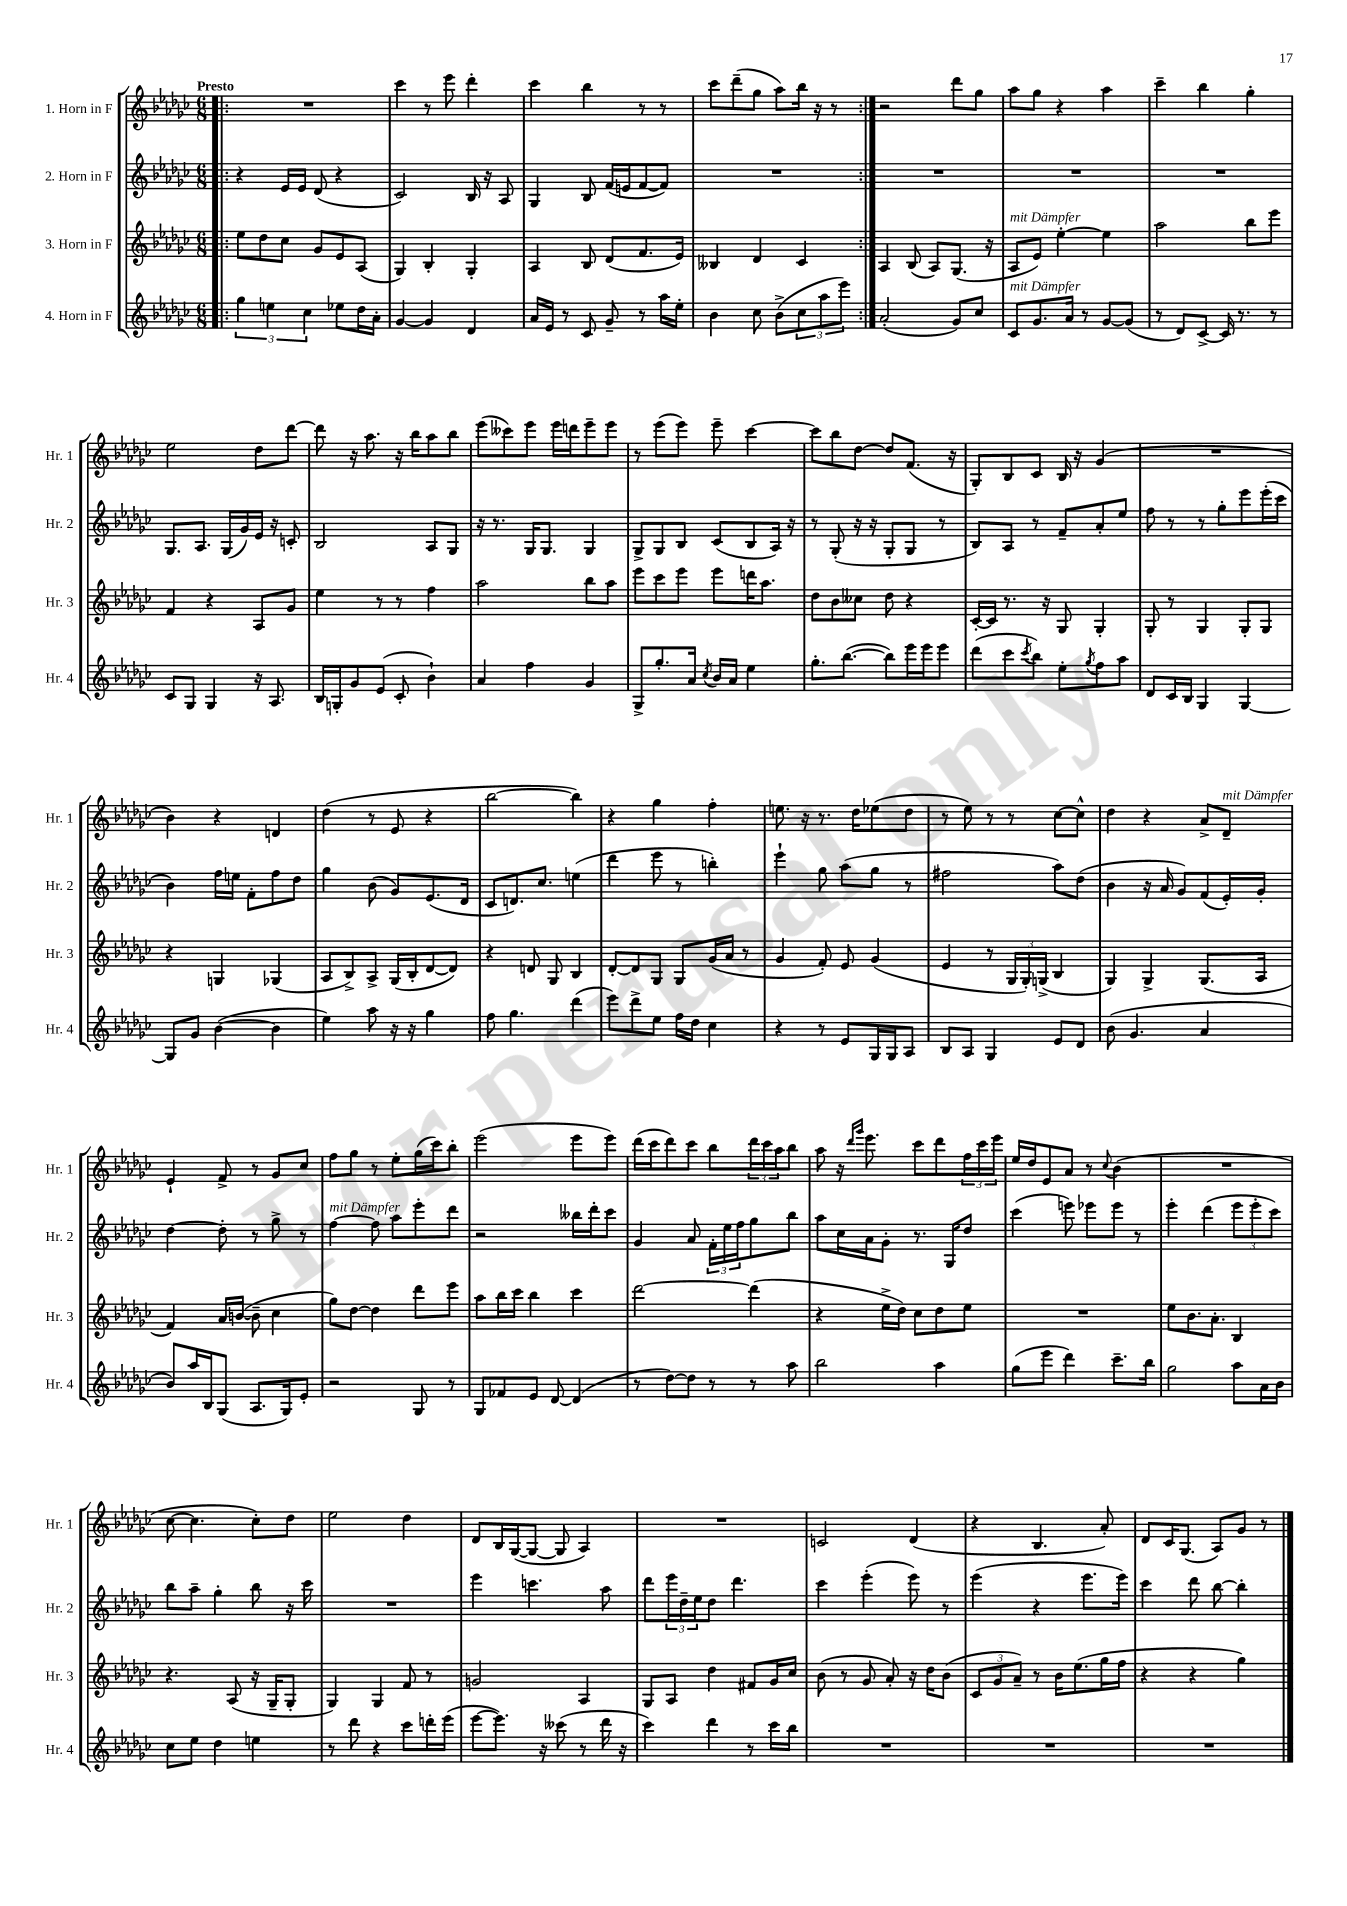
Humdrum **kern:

**kern	**kern	**kern	**kern
*staff4	*staff3	*staff2	*staff1
*clefG2	*clefG2	*clefG2	*clefG2
*k[b-e-a-d-g-c-]	*k[b-e-a-d-g-c-]	*k[b-e-a-d-g-c-]	*k[b-e-a-d-g-c-]
*M6/8	*M6/8	*M6/8	*M6/8
=!|:	=!|:	=!|:	=!|:
6gg-	8ee-	4r	2.r
.	8dd-	.	.
6ee	.	.	.
.	8cc-	16e-	.
.	.	16e-	.
6cc-	.	.	.
.	8g-	(8d-	.
8ee-	8e-	4r	.
16dd-	(8A-	.	.
16a-'	.	.	.
=	=	=	=
[4g-	4G-)	2c-)	4ccc-
4g-]	4B-'	.	8r
.	.	.	8eee-
4d-	4G-'	16B-	4ddd-'
.	.	16r	.
.	.	8A-	.
=	=	=	=
16a-	4A-	4G-	4ccc-
16e-	.	.	.
8r	.	.	.
8c-	8B-	8B-	4bb-
8g-~	(8d-	(16f	.
.	.	16e	.
8r	8.f	[8f	8r
16aa-	.	8f])	8r
16ee-'	16e-)	.	.
=	=	=	=
4b-	4B--	2.r	8ccc-
.	.	.	(8ddd-~
8cc-	4d-	.	8gg-
(8b-^	.	.	8aa-)
12cc-	4c-	.	16bb-
.	.	.	16r
12aa-	.	.	.
.	.	.	8r
12eee-)	.	.	.
=:|!	=:|!	=:|!	=:|!
(2a-'	4A-	2.r	2r
.	(8B-	.	.
.	8A-)	.	.
8g-)	(8.G-	.	8ddd-
8cc-	.	.	8gg-
.	16r	.	.
=	=	=	=
8c-	8A-	2.r	8aa-
8.g-	8e-)	.	8gg-
.	[4ee-'	.	4r
16a-	.	.	.
8r	.	.	.
[8g-	4ee-]	.	4aa-
(8g-]	.	.	.
=	=	=	=
8r	2aa-	2.r	4ccc-~
8d-)	.	.	.
[8c-^	.	.	4bb-
16c-]	.	.	.
8.r	.	.	.
.	8bb-	.	4gg-'
8r	8eee-	.	.
=	=	=	=
8c-	4f	8.G-	2ee-
8G-	.	.	.
.	.	8.A-	.
4G-	4r	.	.
.	.	(16G-	.
.	.	16g-)	.
16r	8A-	16e-	8dd-
8.A-	.	16r	.
.	8g-	8c'	[8ddd-
=	=	=	=
16B-	4ee-	2B-	8ddd-]
16G'	.	.	.
8g-	.	.	16r
.	.	.	8.aa-
(8e-	8r	.	.
8c-'	8r	.	16r
.	.	.	16bb-
4b-`)	4ff	8A-	8aa-
.	.	8G-	8bb-
=	=	=	=
4a-	2aa-	16r	(8eee-
.	.	8.r	.
.	.	.	8ccc--)
4ff	.	16G-	8eee-
.	.	8.G-	.
.	.	.	16eee-
.	.	.	16ddd
4g-	8bb-	4G-	8eee-~
.	8aa-	.	8eee-
=	=	=	=
8G-^	8eee-	8G-^	8r
8.gg-'	8ccc-	8G-	(8eee-
.	8eee-	8B-	8eee-)
16a-	.	.	.
8qcc-	.	.	.
16b-	8eee-	(8c-	8eee-~
16a-	.	.	.
4ee-	16ddd	8B-	[4ccc-
.	8.aa-	.	.
.	.	16A-)	.
.	.	16r	.
=	=	=	=
8.gg-'	8dd-	8r	8ccc-]
.	8b-	(8G-'	8bb-
([8.bb-	.	.	.
.	8cc--	16r	[8dd-
.	.	16r	.
8bb-])	8dd-	8G-'	8dd-]
16eee-	4r	8G-	(8.f
16eee-	.	.	.
8eee-	.	8r	.
.	.	.	16r
=	=	=	=
(8ddd-	[16c-'	8B-)	8G-')
.	16c-]	.	.
8ccc-	8.r	8A-	8B-
8qccc-	.	.	.
8bb-)	.	8r	8c-
.	16r	.	.
8ee-'	8G-	8f~	16B-
.	.	.	16r
8qgg-	.	.	.
8ff	4G-'	8a-'	(4g-
8aa-	.	8ee-	.
=	=	=	=
8d-	8G-'	8ff	2.r
16c-	8r	8r	.
16B-	.	.	.
4G-	4G-	8r	.
.	.	8gg-'	.
[4G-	8G-'	8eee-	.
.	8G-	(16eee-'	.
.	.	16ccc-	.
=	=	=	=
8G-]	4r	4b-)	4b-)
8g-	.	.	.
([4b-	4G	16ff	4r
.	.	16ee	.
.	.	8f'	.
4b-]	(4G-	8ff	4d
.	.	8dd-	.
=	=	=	=
4ee-)	8A-	4gg-	(4dd-
.	8B-^)	.	.
8aa-	8A-^	(8b-	8r
16r	(16G-	8g-)	8e-
16r	16B-'	.	.
4gg-	[8d-	(8.e-	4r
.	8d-])	.	.
.	.	16d-	.
=	=	=	=
8ff	4r	8c-	[2bb-
4.gg-	.	8.d)	.
.	8d	.	.
.	.	8.cc-	.
.	8G-	.	.
(4ddd-	4B-	(4ee	4bb-])
=	=	=	=
8eee-)	[8d-'	4ddd-	4r
8ddd-^	8d-]	.	.
8ee-	8G-	8eee-	4gg-
16ff	8G-	8r	.
16dd-	.	.	.
4cc-	(16g-	4bb')	4ff'
.	16a-	.	.
.	8r	.	.
=	=	=	=
4r	4g-	4eee-`	8.ee
.	.	.	16r
8r	8f')	8gg-	8.r
8e-	8e-	(8aa-	.
.	.	.	16dd-
16G-	(4g-	8gg-	(8ee-
16G-	.	.	.
8A-	.	8r	8dd-
=	=	=	=
8B-	4e-	2ff#	8r
8A-	.	.	8ee-)
4G-	8r	.	8r
.	24G-	.	8r
.	24G-')	.	.
.	(24G^	.	.
8e-	4B-	8aa-)	[8cc-
8d-	.	(8dd-	8cc-^^]
=	=	=	=
(8b-	4G-)	4b-	4dd-
4.g-	.	.	.
.	4G-^	16r	4r
.	.	16a-	.
.	.	8g-)	.
4a-	(8.G-	(8f	8a-^
.	.	16e-')	8d-~
.	16A-	16g-'	.
=	=	=	=
8b-)	4f)	[4dd-	4e-`
16aa-	.	.	.
16B-	.	.	.
(8G-	16a-	8dd-']	8f^
.	([16b	.	.
8.A-	8b~]	8r	8r
.	4cc-	8gg-^	8g-
16G-)	.	.	.
8e-'	.	8r	8cc-
=	=	=	=
2r	8gg-)	[4ff	8ff
.	[8dd-	.	8gg-
.	4dd-]	8ff]	8r
.	.	8aa-	8ee-'
8G-	8ddd-	8eee-'	(16gg-
.	.	.	16ccc-)
8r	8eee-	8ddd-	8bb-'
=	=	=	=
8G-	8aa-	2r	(2eee-
8f-	16bb-	.	.
.	16ccc-	.	.
8e-	4bb-	.	.
[8d-	.	.	.
(4d-]	4ccc-	16bb--	8eee-
.	.	16ddd-'	.
.	.	8ccc-	8eee-)
=	=	=	=
8r	[2ddd-	4g-	(16ddd-
.	.	.	16ccc-
[8dd-)	.	.	8ddd-)
8dd-]	.	8a-	8ccc-
8r	.	24f'	8bb-
.	.	24ee-	.
.	.	24ff	.
8r	(4ddd-]	8gg-	24ddd-
.	.	.	24ccc-
.	.	.	24aa-
8aa-	.	8bb-	8bb-
=	=	=	=
2bb-	4r	8aa-	8aa-
.	.	16cc-	16r
.	.	.	16qqddd-
.	.	.	16qqggg-
.	.	16a-	8.eee-
.	16ee-^	8g-'	.
.	16dd-)	.	.
.	8cc-	8.r	8ccc-
4aa-	8dd-	.	8ddd-
.	.	16G-	.
.	8ee-	8dd-	24ff
.	.	.	24ccc-
.	.	.	24eee-
=	=	=	=
(8gg-	2.r	(4ccc-	16ee-
.	.	.	16dd-
8eee-	.	.	8e-
4ddd-)	.	8eee)	8a-
.	.	8eee-	8r
.	.	.	8qqcc-
8.ccc-~	.	8eee-	(4b-
.	.	8r	.
16bb-	.	.	.
=	=	=	=
2gg-	8ee-	4eee-'	2.r
.	8.b-	.	.
.	.	(4ddd-	.
.	8.a-'	.	.
8aa-	4B-	12eee-	.
.	.	12eee-'	.
16a-	.	.	.
.	.	12ccc-)	.
16b-	.	.	.
=	=	=	=
8cc-	4.r	8bb-	[8cc-
8ee-	.	8aa-~	4.cc-]
4dd-	.	4gg-'	.
.	(8A-	.	.
4ee	16r	8bb-	8cc-')
.	16G-~	.	.
.	8G-'	16r	8dd-
.	.	16ccc-	.
=	=	=	=
8r	4G-)	2.r	2ee-
8ddd-	.	.	.
4r	4G-	.	.
8ccc-	8f	.	4dd-
16ddd'	8r	.	.
(16eee-	.	.	.
=	=	=	=
[8eee-	2g	4eee-	8d-
8.eee-])	.	.	16B-
.	.	.	([16G-
.	.	4.ccc	8G-_
16r	.	.	.
(8ccc--	.	.	8G-]
8r	4A-	.	4A-)
16ddd-	.	8aa-	.
16r	.	.	.
=	=	=	=
4ccc-)	8G-	8ddd-	2.r
.	8A-	24eee-	.
.	.	24dd-~	.
.	.	24ee-	.
4ddd-	4dd-	8dd-	.
.	.	4.ddd-	.
8r	8f#	.	.
16ccc-	16g-	.	.
16bb-	16cc-	.	.
=	=	=	=
2.r	(8b-	4ccc-	2c
.	8r	.	.
.	8g-	(4eee-'	.
.	8a-')	.	.
.	16r	8eee-)	(4d-
.	16dd-	.	.
.	(8b-	8r	.
=	=	=	=
2.r	12c-	(4eee-	4r
.	12g-	.	.
.	12a-~)	.	.
.	8r	4r	4.B-
.	16b-	.	.
.	(8.ee-	.	.
.	.	8.eee-	.
.	16gg-	.	8a-')
.	16ff	16eee-)	.
=	=	=	=
2.r	4r	4ccc-	8d-
.	.	.	16c-
.	.	.	(8.G-
.	4r	8ddd-	.
.	.	[8bb-	8A-)
.	4gg-)	4bb-']	8g-
.	.	.	8r
==	==	==	==
*-	*-	*-	*-
